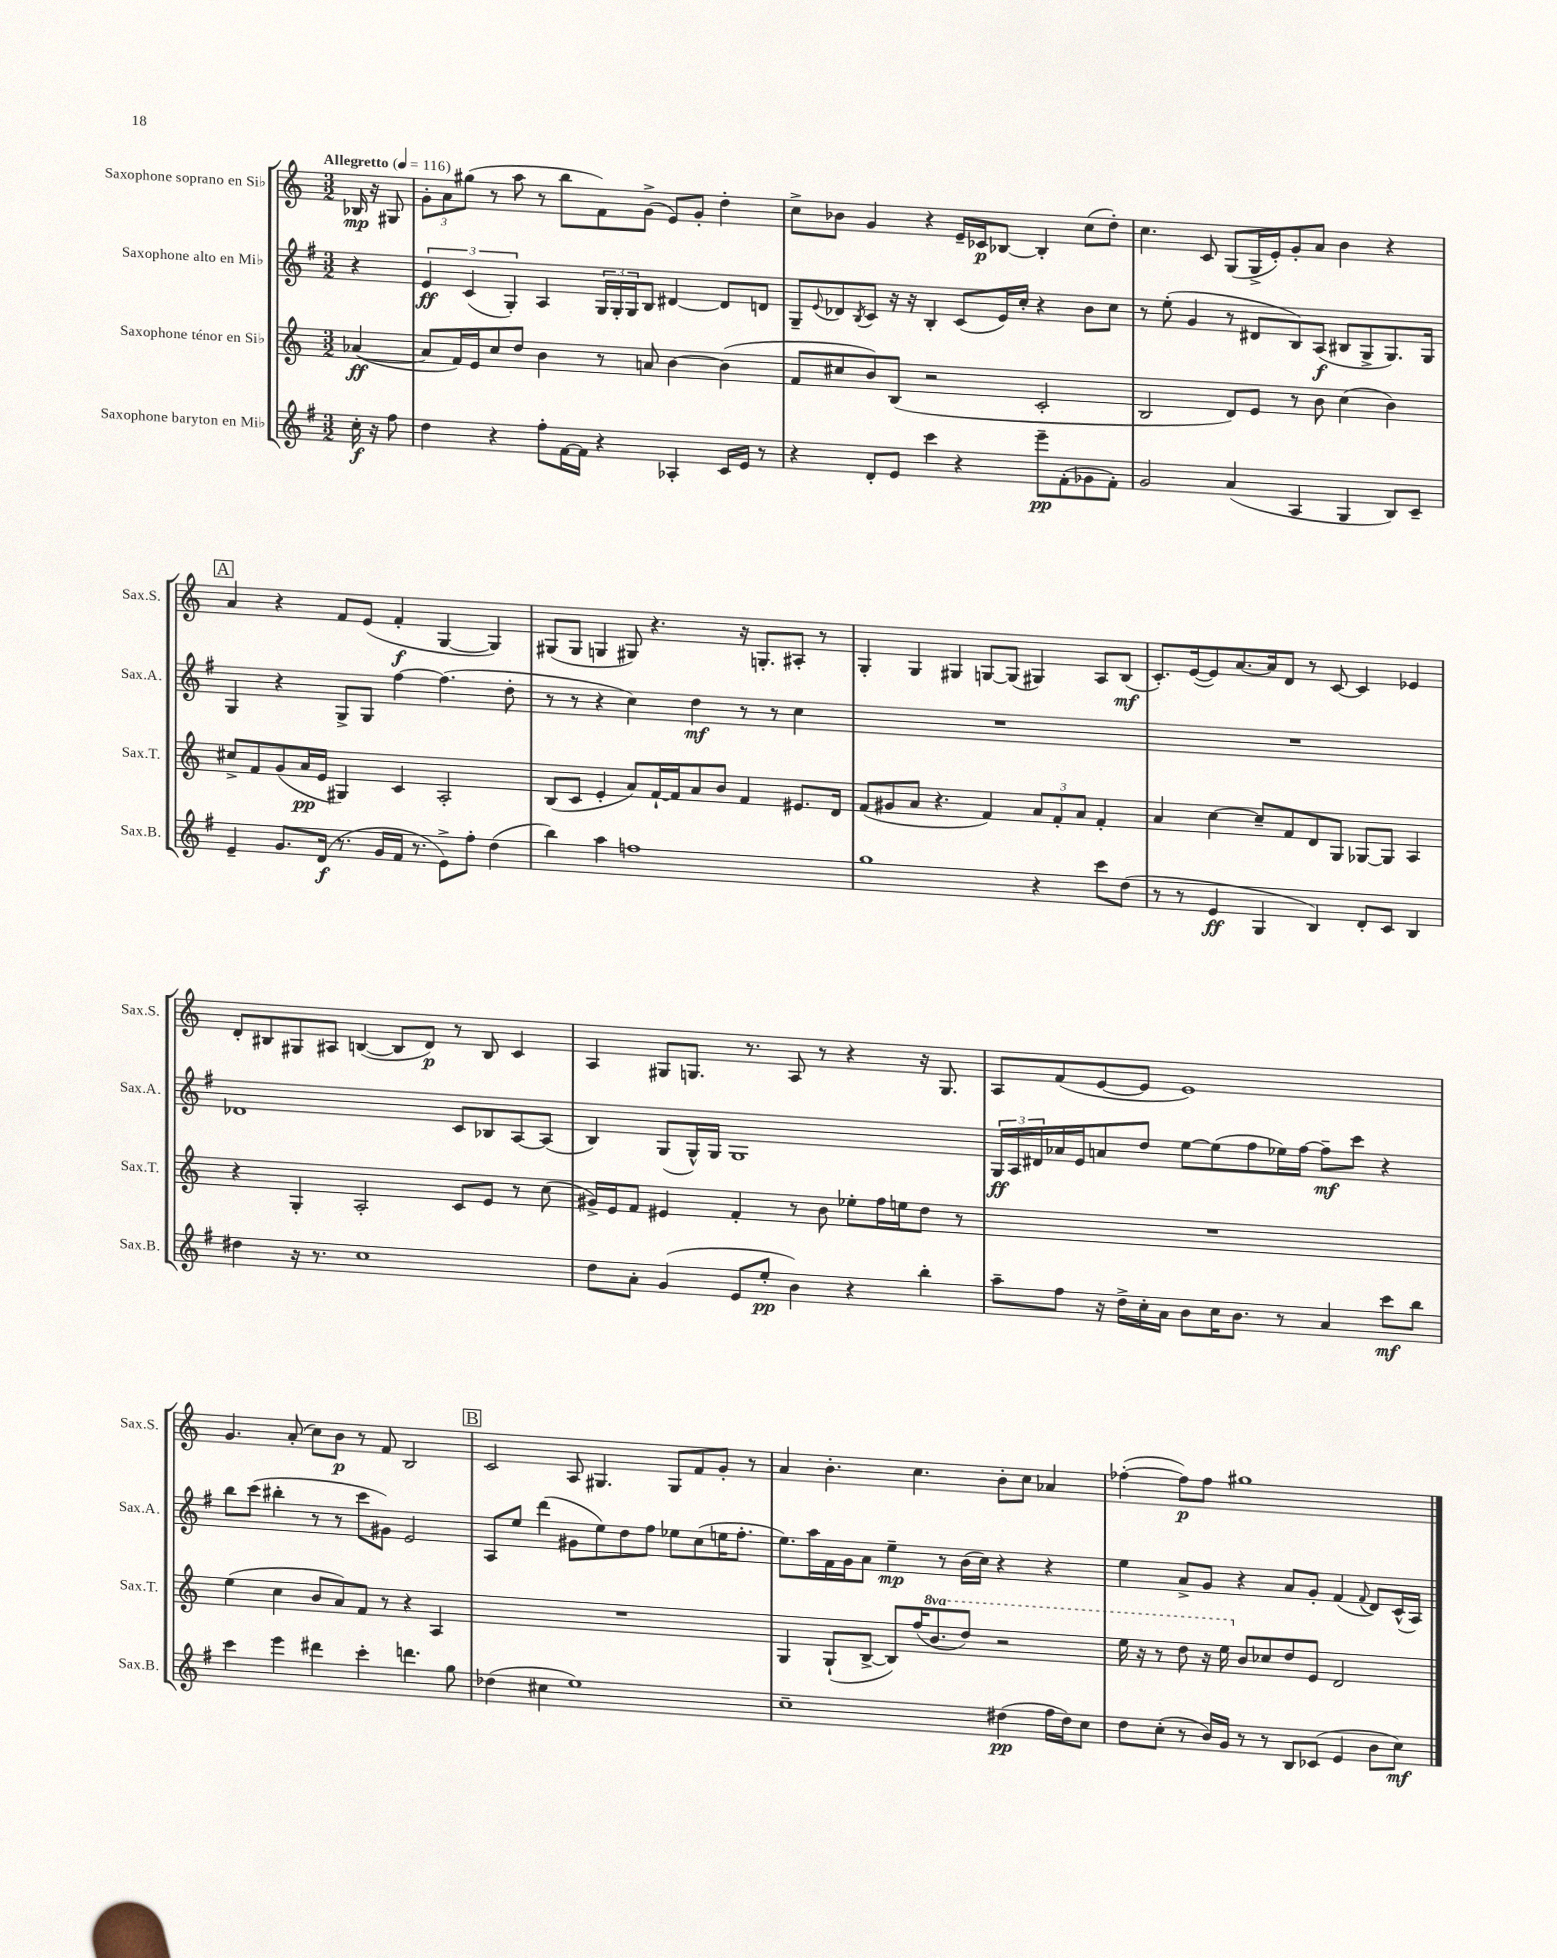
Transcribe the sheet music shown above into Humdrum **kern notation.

**kern	**dynam	**kern	**dynam	**kern	**dynam	**kern	**dynam
*part4	*part4	*part3	*part3	*part2	*part2	*part1	*part1
*staff4	*staff4	*staff3	*staff3	*staff2	*staff2	*staff1	*staff1
*I"Saxophone baryton en Mi♭	*	*I"Saxophone ténor en Si♭	*	*I"Saxophone alto en Mi♭	*	*I"Saxophone soprano en Si♭	*
*I'Sax.B.	*	*I'Sax.T.	*	*I'Sax.A.	*	*I'Sax.S.	*
*clefG2	*	*clefG2	*	*clefG2	*	*clefG2	*
*k[f#]	*	*k[]	*	*k[f#]	*	*k[]	*
*M3/2	*	*M3/2	*	*M3/2	*	*M3/2	*
*MM116	*	*MM116	*	*MM116	*	*MM116	*
=	=	=	=	=	=	=	=
!	!	!	!	!	!	!LO:TX:a:B:t=Allegretto	!
16cc'\	f	([4a-X/	ff	4r	.	16B-X/	mp
16r	.	.	.	.	.	16r	.
8ff#\	.	.	.	.	.	8G#X/	.
=1	=1	=1	=1	=1	=1	=1	=1
4dd\	.	8a-/L]	.	6e/	ff	12g'\L	.
.	.	.	.	.	.	12a\	.
.	.	16f/L)	.	.	.	.	.
.	.	.	.	(6c/	.	(12gg#X\J	.
.	.	16e/J	.	.	.	.	.
4r	.	8cc/	.	.	.	8r	.
.	.	.	.	6G'/)	.	.	.
.	.	8dd/J	.	.	.	8aa\	.
8ff#'\L	.	4b\	.	4A/	.	8r	.
[16f#\L	.	.	.	.	.	8bb\L	.
16f#\JJ]	.	.	.	.	.	.	.
4r	.	8r	.	24G/LL	.	8f\)	.
.	.	.	.	24G'/	.	.	.
.	.	.	.	24G/J	.	.	.
.	.	8an/	.	8B/J	.	(8g^\J	.
4A-X'/	.	[4b\	.	[4d#X/	.	8e/L)	.
.	.	.	.	.	.	8g'/J	.
16c/LL	.	(4b\]	.	8d#/L]	.	4dd'\	.
16e/JJ	.	.	.	.	.	.	.
8r	.	.	.	8dn/J	.	.	.
=2	=2	=2	=2	=2	=2	=2	=2
4r	.	8f/L	.	8G~/L	.	8cc^\L	.
.	.	.	.	8qqe/	.	.	.
.	.	8cc#X/	.	8d-X/	.	8b-X\J	.
.	.	.	.	8qB/	.	.	.
8d'/L	.	8b/)	.	8c/J	.	4g/	.
8e/J	.	(8B/J	.	16r	.	.	.
.	.	.	.	16r	.	.	.
4ccc\	.	2r	.	4B'/	.	4r	.
4r	.	.	.	(8c/L	.	16e~/LL	.
.	.	.	.	.	.	16c-X/J	p
.	.	.	.	16e/L)	.	[8B-X/J	.
.	.	.	.	16cc'/JJ	.	.	.
8eee~\L	pp	2c'/	.	4r	.	4B-'/]	.
(8f#'\	.	.	.	.	.	.	.
8g-X\	.	.	.	8b\L	.	(8cc\L	.
8f#'\J)	.	.	.	8cc\J	.	8dd'\J)	.
=3	=3	=3	=3	=3	=3	=3	=3
2g/	.	2B/	.	8r	.	4.cc\	.
.	.	.	.	(8ee'\	.	.	.
.	.	.	.	4g/	.	.	.
.	.	.	.	.	.	8c/	.
(4a/	.	8d/L)	.	8r	.	(8G/L	.
.	.	8e/J	.	8d#X/L	.	16G^/L	.
.	.	.	.	.	.	16e'/J)	.
4A/	.	8r	.	8B/)	.	8g'/	.
.	.	8b\	.	(8A/J	f	8a/J	.
4G/	.	(4cc\	.	8B#X/L	.	4b\	.
.	.	.	.	8G^/	.	.	.
8B/L)	.	4b\)	.	8.G/)	.	4r	.
8c~/J	.	.	.	.	.	.	.
.	.	.	.	16G/Jk	.	.	.
!!LO:LB:g=z
!!LO:REH:place=s1:t=A
=4	=4	=4	=4	=4	=4	=4	=4
4e~/	.	8cc#X^/L	.	4G/	.	4a/	.
.	.	8f/	.	.	.	.	.
8.g/L	.	(8g/	.	4r	.	4r	.
.	.	16a/L	pp	.	.	.	.
(16d/Jk	f	16e/JJ	.	.	.	.	.
8.r	.	4G#X/)	.	8G^/L	.	8f/L	.
.	.	.	.	8G/J	.	(8e/J	.
16g/LL	.	.	.	.	.	.	.
16f#/JJ	.	4c/	.	[4ff#\	.	4f'/	f
8.r	.	.	.	.	.	.	.
8e^\L)	.	2A'/	.	(4.ff#\]	.	[4G/	.
8ff#'\J	.	.	.	.	.	.	.
(4dd\	.	.	.	.	.	4G/])	.
.	.	.	.	8dd'\	.	.	.
=5	=5	=5	=5	=5	=5	=5	=5
4bb\)	.	(8B/L	.	8r	.	(8G#X/L	.
.	.	8c/J	.	8r	.	8G#/J	.
4aa\	.	4e'/	.	4r	.	4Gn/	.
1ffn	.	8a/L)	.	4cc\)	.	8G#X/)	.
.	.	[16f`/L	.	.	.	4.r	.
.	.	16f/J]	.	.	.	.	.
.	.	8a/	.	4dd\	mf	.	.
.	.	8b/J	.	.	.	.	.
.	.	4f/	.	8r	.	16r	.
.	.	.	.	.	.	8.Gn'/L	.
.	.	.	.	8r	.	.	.
.	.	8.e#X/L	.	4cc\	.	8A#X'/J	.
.	.	.	.	.	.	8r	.
.	.	16d/Jk	.	.	.	.	.
=6	=6	=6	=6	=6	=6	=6	=6
1gg	.	(8f/L	.	1.r	.	4G'/	.
.	.	8g#X/	.	.	.	.	.
.	.	8a/J	.	.	.	4G/	.
.	.	4.r	.	.	.	.	.
.	.	.	.	.	.	4G#X/	.
.	.	4f/)	.	.	.	[8Gn/L	.
.	.	.	.	.	.	(8G/J]	.
4r	.	12a/L	.	.	.	4G#X/)	.
.	.	12f'/	.	.	.	.	.
.	.	12a/J	.	.	.	.	.
8ccc\L	.	4f'/	.	.	.	8A/L	.
(8dd\J	.	.	.	.	.	(8B/J	mf
=7	=7	=7	=7	=7	=7	=7	=7
8r	.	4a/	.	1.r	.	8.c'/L)	.
8r	.	.	.	.	.	.	.
.	.	.	.	.	.	([16e/k	.
4e/	ff	[4cc\	.	.	.	8e/])	.
.	.	.	.	.	.	[8.a/	.
4G/	.	8cc~/L]	.	.	.	.	.
.	.	.	.	.	.	16a/k]	.
.	.	8f/	.	.	.	8d/J	.
4B/)	.	8d/	.	.	.	8r	.
.	.	8G/J	.	.	.	[8c/	.
8d'/L	.	[8G-X/L	.	.	.	4c/]	.
8c/J	.	8G-/J]	.	.	.	.	.
4B/	.	4A/	.	.	.	4e-X/	.
!!LO:LB:g=z
=8	=8	=8	=8	=8	=8	=8	=8
4dd#X\	.	4r	.	1d-X	.	8d'/L	.
.	.	.	.	.	.	8B#X/	.
16r	.	4G'/	.	.	.	8G#X/	.
8.r	.	.	.	.	.	.	.
.	.	.	.	.	.	8A#X/J	.
1cc	.	2A'/	.	.	.	([4Bn/	.
.	.	.	.	.	.	8B/L]	.
.	.	.	.	.	.	8d/J)	p
.	.	8c/L	.	8c/L	.	8r	.
.	.	8e/J	.	8B-X/	.	8B/	.
.	.	8r	.	[8A/	.	4c/	.
.	.	(8cc\	.	(8A/J]	.	.	.
=9	=9	=9	=9	=9	=9	=9	=9
8dd\L	.	16g#X^/LL)	.	4B/)	.	4A/	.
.	.	16e/J	.	.	.	.	.
8a'\J	.	8f/J	.	.	.	.	.
(4g/	.	4e#X/	.	(8G/L	.	8G#X/L	.
.	.	.	.	16G^^/L)	.	8.Gn/J	.
.	.	.	.	16G/JJ	.	.	.
8e/L	.	4f'/	.	1G	.	.	.
.	.	.	.	.	.	8.r	.
8ee'/J	pp	.	.	.	.	.	.
4b\)	.	8r	.	.	.	8A/	.
.	.	8b\	.	.	.	8r	.
4r	.	8ee-X'\L	.	.	.	4r	.
.	.	16ff\L	.	.	.	.	.
.	.	16een\J	.	.	.	.	.
4bb'\	.	8dd\J	.	.	.	16r	.
.	.	.	.	.	.	8.G/	.
.	.	8r	.	.	.	.	.
=10	=10	=10	=10	=10	=10	=10	=10
8aa~\L	.	1.r	.	24G/LL	ff	8A/L	.
.	.	.	.	24A/	.	.	.
.	.	.	.	24d#X/	.	.	.
8ff#\J	.	.	.	16a-X/	.	(8f/	.
.	.	.	.	16e/J	.	.	.
16r	.	.	.	8an/	.	[8e/	.
16dd^\LL	.	.	.	.	.	.	.
16cc'\	.	.	.	8dd/J	.	8e/J]	.
16a\JJ	.	.	.	.	.	.	.
8b\L	.	.	.	[8ee\L	.	1e)	.
16cc\K	.	.	.	(8ee\]	.	.	.
8.b\J	.	.	.	.	.	.	.
.	.	.	.	8ff#\	.	.	.
8r	.	.	.	16ee-X\L)	.	.	.
.	.	.	.	[16ff#\JJ	.	.	.
4a/	.	.	.	8ff#~\L]	mf	.	.
.	.	.	.	8ccc\J	.	.	.
8ccc\L	mf	.	.	4r	.	.	.
8bb\J	.	.	.	.	.	.	.
!!LO:LB:g=z
=11	=11	=11	=11	=11	=11	=11	=11
4ccc\	.	(4ee\	.	8bb\L	.	4.g/	.
.	.	.	.	(8ccc\J	.	.	.
4eee\	.	4cc\	.	4bb#X'\	.	.	.
.	.	.	.	.	.	(8a'/	.
4ddd#X\	.	8b/L	.	8r	.	8cc\L)	.
.	.	8a/)	.	8r	.	8b\J	p
4ccc'\	.	8f/J	.	8ccc\L	.	8r	.
.	.	8r	.	8g#X\J)	.	8f/	.
4.dddn\	.	4r	.	2e/	.	2B/	.
.	.	4A/	.	.	.	.	.
8gg\	.	.	.	.	.	.	.
!!LO:REH:place=s1:t=B
=12	=12	=12	=12	=12	=12	=12	=12
(4dd-X\	.	1.r	.	8A/L	.	2c/	.
.	.	.	.	8ee/J	.	.	.
4cc#X\	.	.	.	(4ddd\	.	.	.
1ee)	.	.	.	8g#X\L	.	8A/	.
.	.	.	.	8ee\)	.	4.G#X/	.
.	.	.	.	8dd\	.	.	.
.	.	.	.	8ff#\J	.	.	.
.	.	.	.	8ee-X\L	.	8G#/L	.
.	.	.	.	(8cc\	.	8f/	.
.	.	.	.	16een\K	.	8g'/J	.
.	.	.	.	8.ff#'\J	.	.	.
.	.	.	.	.	.	8r	.
=13	=13	=13	=13	=13	=13	=13	=13
1cc~	.	4G/	.	8.ee\L)	.	4a/	.
.	.	.	.	16aa\L	.	.	.
.	.	(8G`/L	.	16f#\	.	4.b'\	.
.	.	.	.	16g\J	.	.	.
.	.	[8B^/J	.	8a\J	.	.	.
.	.	8B/L])	.	4ee~\	mp	.	.
.	.	(16ff/K	.	.	.	4.cc\	.
*	*	*8va	*	*	*	*	*
.	.	8.bb/	.	.	.	.	.
.	.	.	.	8r	.	.	.
.	.	8ddd/J)	.	(16b\LL	.	.	.
.	.	.	.	16cc\JJ)	.	.	.
(4dd#X\	pp	2r	.	4r	.	8b'\L	.
.	.	.	.	.	.	8cc\J	.
16ff#\LL	.	.	.	4r	.	4a-X/	.
16dd#\J)	.	.	.	.	.	.	.
8cc\J	.	.	.	.	.	.	.
=14	=14	=14	=14	=14	=14	=14	=14
8dd\L	.	16eee\	.	4ee\	.	([4ff-X'\	.
.	.	16r	.	.	.	.	.
(8cc'\J	.	8r	.	.	.	.	.
8r	.	8ddd\	.	8a^/L	.	8ff-\L])	p
16b/LL)	.	16r	.	8g/J	.	8ff-\J	.
16g/JJ	.	16eee\	.	.	.	.	.
*	*	*X8va	*	*	*	*	*
8r	.	8b/L	.	4r	.	1gg#X	.
8r	.	8cc-X/	.	.	.	.	.
8B/L	.	8dd/	.	8a/L	.	.	.
(8c-X/J	.	8e/J	.	8g'/J	.	.	.
4e/	.	2d/	.	(4f#/	.	.	.
.	.	.	.	8qqf#/	.	.	.
8b\L	.	.	.	8d/L)	.	.	.
8cc\J)	mf	.	.	(16c^^/L	.	.	.
.	.	.	.	16A/JJ)	.	.	.
==	==	==	==	==	==	==	==
*-	*-	*-	*-	*-	*-	*-	*-
